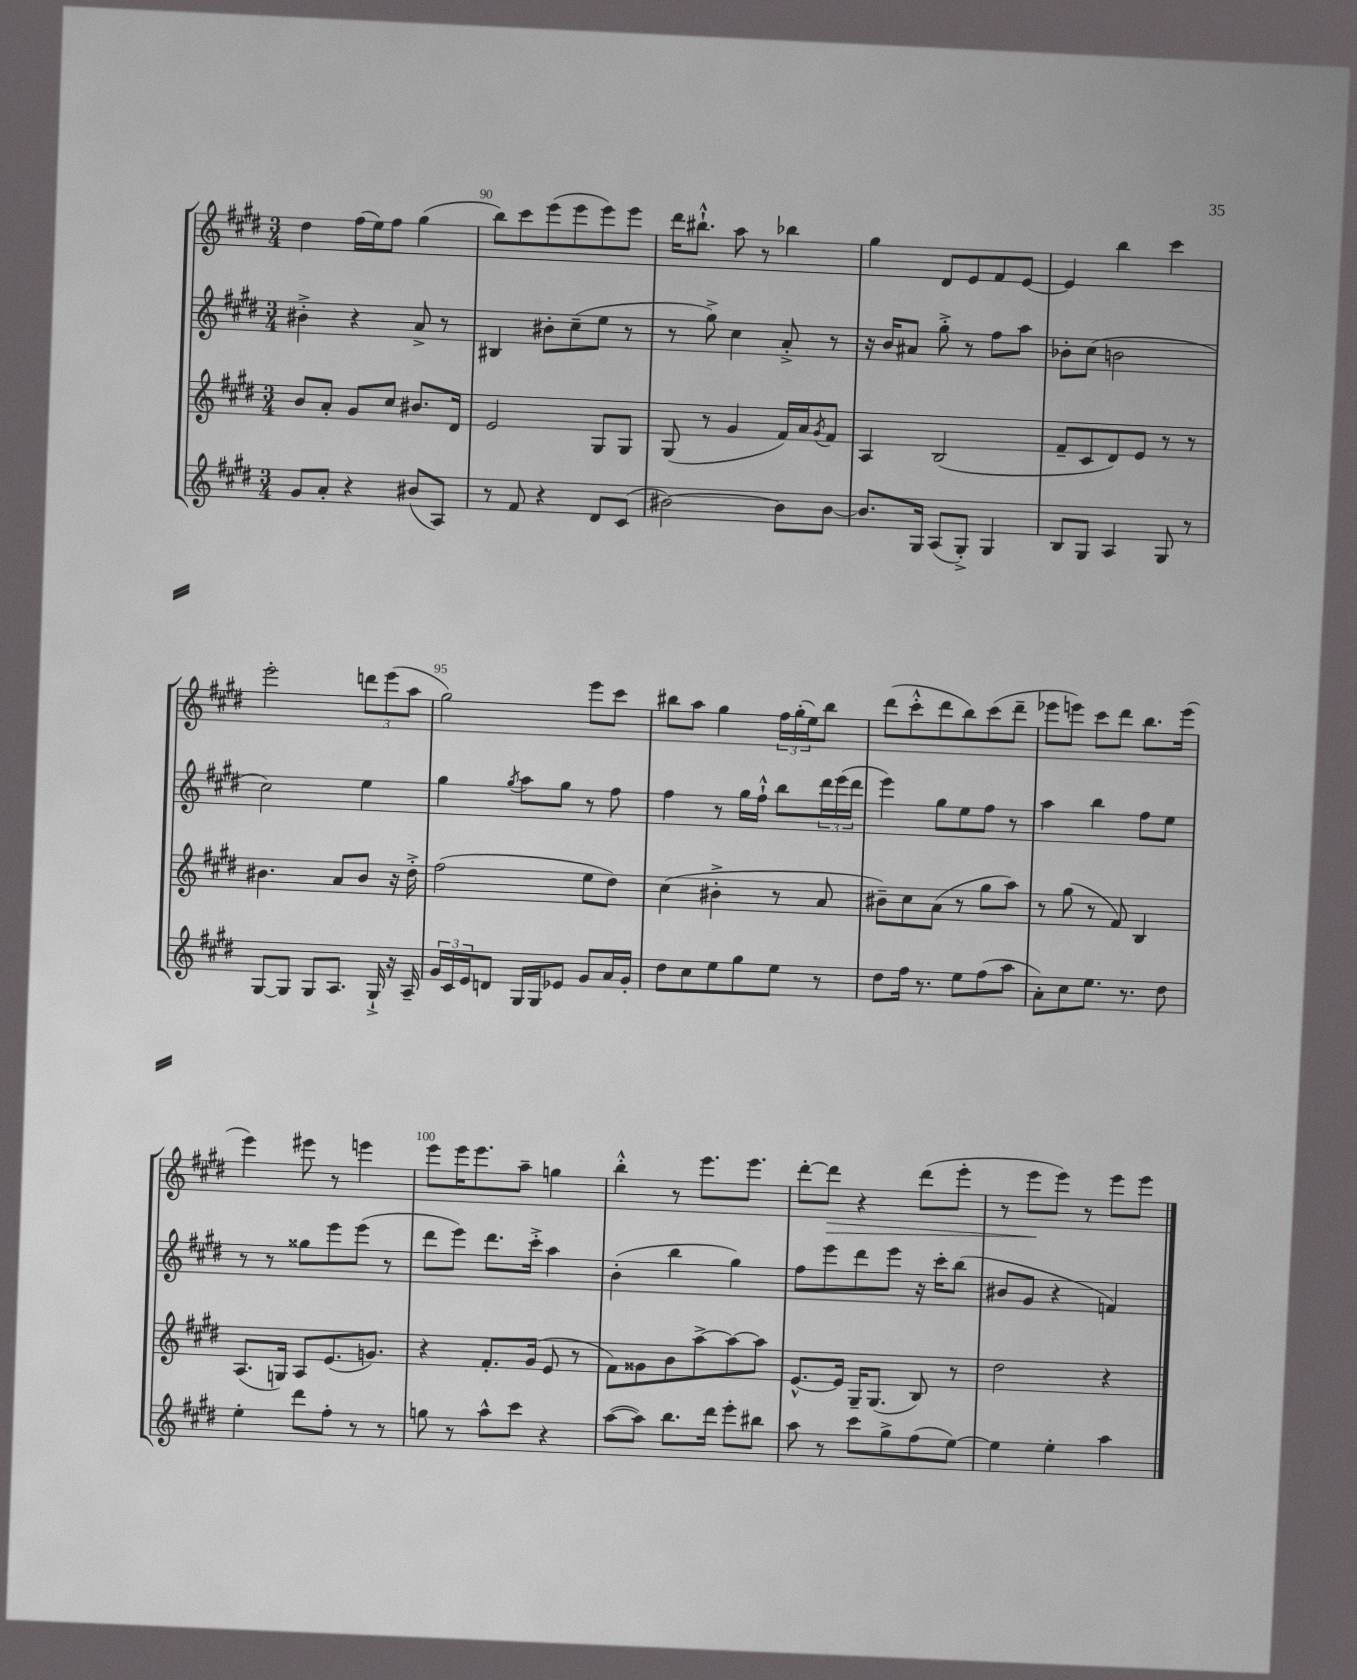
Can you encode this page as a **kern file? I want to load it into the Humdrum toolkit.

**kern	**kern	**kern	**kern	**dynam
*part4	*part3	*part2	*part1	*part1
*staff4	*staff3	*staff2	*staff1	*staff1
*clefG2	*clefG2	*clefG2	*clefG2	*
*k[f#c#g#d#]	*k[f#c#g#d#]	*k[f#c#g#d#]	*k[f#c#g#d#]	*
*M3/4	*M3/4	*M3/4	*M3/4	*
=89	=89	=89	=89	=89
8g#/L	8b/L	4b#X'^\	4dd#\	.
8a'/J	8a'/J	.	.	.
4r	8g#/L	4r	(16ff#\LL	.
.	.	.	16ee\J)	.
.	8cc#/J	.	8ff#\J	.
(8b#X/L	8.b#X/L	8a^/	(4gg#\	.
8A/J)	.	8r	.	.
.	16d#/Jk	.	.	.
=90	=90	=90	=90	=90
8r	2e/	4B#X/	8bb\L)	.
8f#/	.	.	8ccc#\	.
4r	.	8b#X'\L	(8eee\	.
.	.	(8cc#~\	8eee\	.
8d#/L	8G#/L	8ee\J	8eee\)	.
(8c#/J	8G#/J	8r	8eee\J	.
=91	=91	=91	=91	=91
[2b#X\)	(8G#/	8r	16ddd#\KL	.
.	.	.	8.bb#X`^^\J	.
.	8r	8gg#^\)	.	.
.	4g#/	4cc#\	8aa\	.
.	.	.	8r	.
8b#\L]	16f#/LL)	8a'^/	4bb-X\	.
.	16a/J	.	.	.
.	8qg#/	.	.	.
[8b#\J	8f#/J	8r	.	.
=92	=92	=92	=92	=92
8.b#/L]	4A/	16r	4gg#\	.
.	.	16b/KL	.	.
.	.	8a#X/J	.	.
16G#/Jk	.	.	.	.
(8A/L	(2B/	8gg#'^\	8d#/L	.
8G#'^/J)	.	8r	8e/	.
4G#/	.	8ff#\L	8f#/	.
.	.	8aa\J	[8e/J	.
=93	=93	=93	=93	=93
8B/L	8f#~/L	8b-X'\L	4e/]	.
8G#/J	8c#/	(8cc#\J	.	.
4A/	8d#/)	2bn\	4bb\	.
.	8e/J	.	.	.
8G#/	8r	.	4ccc#\	.
8r	8r	.	.	.
!!LO:LB:g=z
=94	=94	=94	=94	=94
[8G#/L	4.b#X\	2cc#\)	2eee'\	.
8G#/J]	.	.	.	.
8G#/L	.	.	.	.
8.A/J	8a/L	.	.	.
.	8b#/J	4ee\	12dddn\L	.
16G#`^/	.	.	.	.
.	.	.	(12eee\	.
16r	16r	.	.	.
.	.	.	12aa\J	.
16A~/	16dd#'^\	.	.	.
=95	=95	=95	=95	=95
24g#/LL	(2ff#\	4gg#\	2gg#\)	.
24c#/	.	.	.	.
24e/J	.	.	.	.
8dn/J	.	.	.	.
.	.	8qgg#/	.	.
16G#/LL	.	8aa\L	.	.
16G#/J	.	.	.	.
8e-X/J	.	8gg#\J	.	.
8g#/L	8ee\L	8r	8eee\L	.
16a/L	8dd#\J)	8ff#\	8ccc#\J	.
16g#'/JJ	.	.	.	.
=96	=96	=96	=96	=96
8dd#\L	(4cc#\	4ff#\	8bb#X\L	.
8cc#\	.	.	8aa\J	.
8ee\	4b#X'^\	8r	4gg#\	.
8gg#\	.	16gg#\LL	.	.
.	.	16ff#`^^\JJ	.	.
8ee\J	8r	8bb\L	24ff#\LL	.
.	.	.	(24gg#'\	.
.	.	.	24ee\J)	.
8r	8a/	24ddd#\L	8bb#\J	.
.	.	(24eee\	.	.
.	.	24ddd#\JJ	.	.
=97	=97	=97	=97	=97
8dd#\L	8b#X~\L)	4eee\)	(8ddd#\L	.
16ff#\Jk	8cc#\	.	8ccc#'^^\	.
8.r	.	.	.	.
.	(8a\J	8gg#\L	8ddd#\	.
8ee\L	8r	8ee\	8bb\)	.
(8ff#\	8gg#\L	8ff#\J	(8ccc#\	.
8aa\J	8aa\J)	8r	8ddd#~\J	.
=98	=98	=98	=98	=98
8a'\L)	8r	4aa\	8eee-X\L	.
8cc#\	(8gg#\	.	8eeen\J)	.
8.ee\J	8r	4bb\	8ccc#\L	.
.	8f#/)	.	8ddd#\J	.
8.r	.	.	.	.
.	4B/	8ff#\L	8.bb\L	.
8dd#\	.	8ee\J	.	.
.	.	.	(16eee\Jk	.
!!LO:LB:g=z
=99	=99	=99	=99	=99
4ee'\	(8.A/L	8r	4eee\)	.
.	.	8r	.	.
.	16Gn/Jk)	.	.	.
8ddd#\L	8A/L	8gg##X\L	8eee#X\	.
8ff#'\J	(8.e/	8eee\	8r	.
8r	.	(8eee\J	4eeen\	.
.	8.gn/J)	.	.	.
8r	.	8r	.	.
=100	=100	=100	=100	=100
8ggn\	4r	8ddd#\L	8eee\L	.
8r	.	8eee\J)	16eee\K	.
.	.	.	8.eee\	.
8aa^^\L	8.f#'/L	8.ddd#\L	.	.
8ccc#\J	.	.	8aa~\J	.
.	(16g#/Jk	16ccc#'^\Jk	.	.
4r	8e/	4aa\	4ggn\	.
.	8r	.	.	.
=101	=101	=101	=101	=101
([8aa\L	8f#\L)	(4b'\	4bb'^^\	.
8aa\J])	8g##X\	.	.	.
8.bb\L	8b\	4bb\	8r	.
.	[8aa^\	.	8.eee\L	.
16ddd#\Jk	.	.	.	.
8eee'\L	8aa\_	4gg#\)	.	.
.	.	.	8.eee\J	.
8bb#X\J	8aa\J]	.	.	.
=102	=102	=102	=102	=102
8aa\	[8.e^^/L	8ff#\L	[8ddd#'\L	.
!	!	!	!	!LO:HP:b
8r	.	8eee\	8ddd#\J]	>
.	16e/Jk]	.	.	.
8ccc#\L	16G#~/KL	8ddd#\	4r	.
.	(8.G#/J	.	.	.
8gg#^\	.	8eee\J	.	.
(8ff#\	8B/)	16r	(8ddd#\L	.
.	.	16ccc#'\KL	.	.
[8ee\J)	8r	(8bb\J	8eee'\J	.
=103	=103	=103	=103	=103
4ee\]	2dd#\	8b#X/L	8r	.
.	.	8g#/J	8eee\L	.
4ee'\	.	4r	8eee\J)	]
.	.	.	8r	.
4aa\	4r	4fn/)	8eee\L	.
.	.	.	8eee\J	.
==	==	==	==	==
*-	*-	*-	*-	*-
